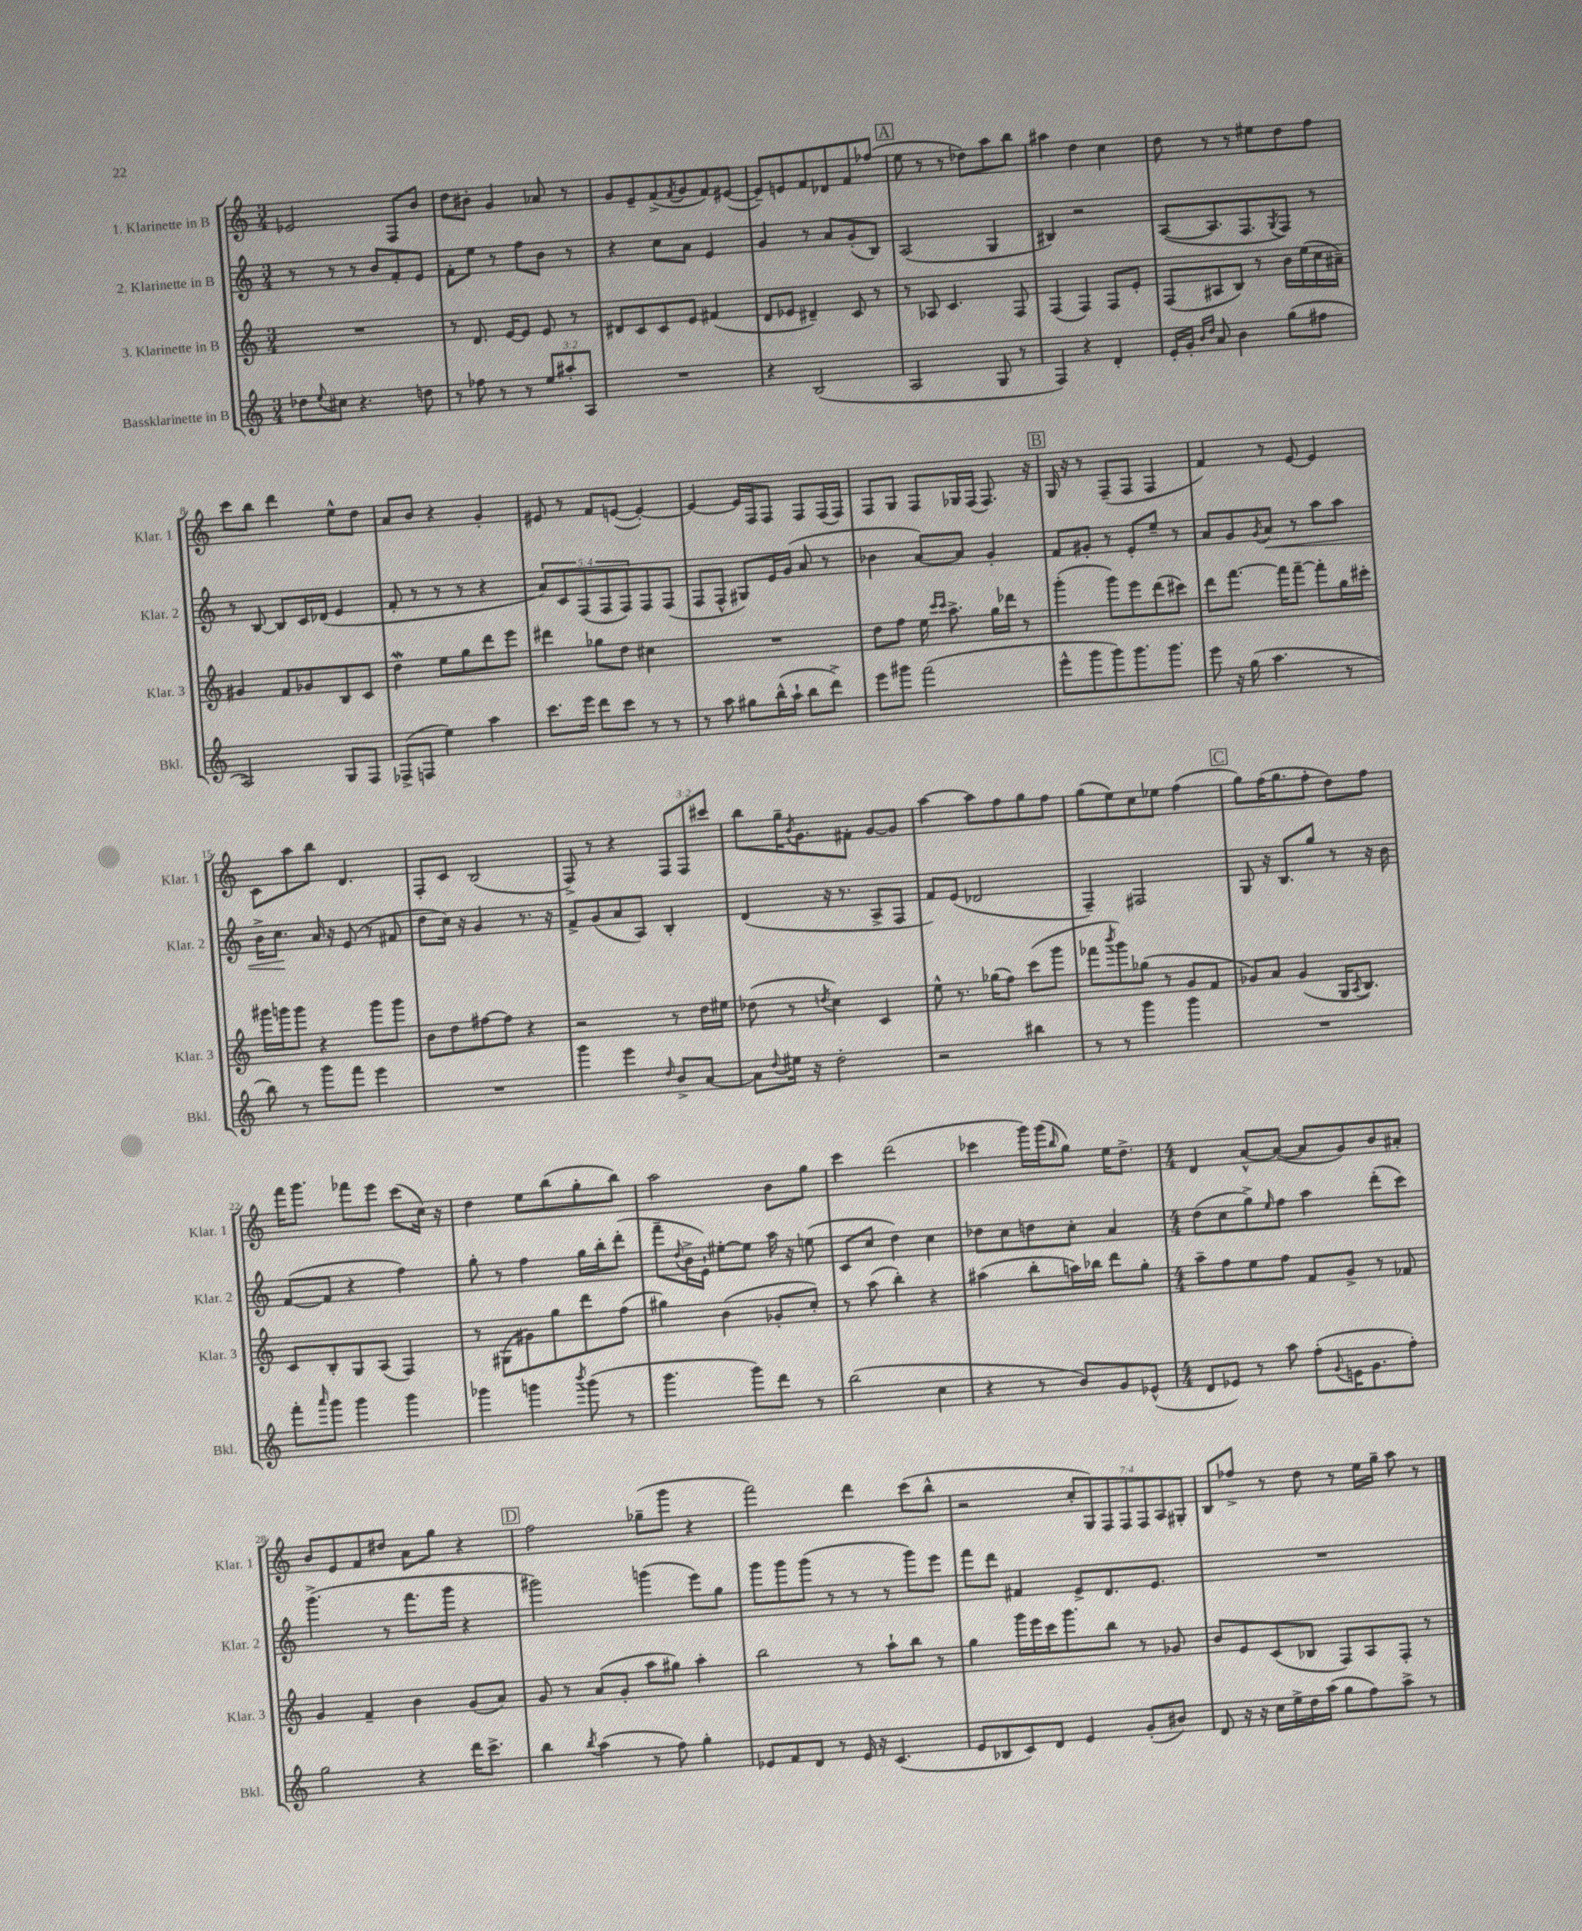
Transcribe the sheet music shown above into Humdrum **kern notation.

**kern	**kern	**kern	**kern
*staff4	*staff3	*staff2	*staff1
*clefG2	*clefG2	*clefG2	*clefG2
*k[]	*k[]	*k[]	*k[]
*M3/4	*M3/4	*M3/4	*M3/4
8dd-	2.r	8r	2e-
8qqee	.	.	.
8cc#	.	8r	.
4.r	.	8r	.
.	.	8b	.
.	.	8f'	8F
8dd	.	8e	8b
=	=	=	=
8r	8r	8f'	8dd
8ff-	8.d	8ee	8b#'
8r	.	8r	4g
.	[16e	.	.
8r	8e]	8ff	.
12ee	8e	8b	8a-
12aa#'	.	.	.
.	8r	8r	8r
12A	.	.	.
=	=	=	=
2.r	8d#	4r	8g
.	8c	.	8e~
.	8c	8cc	(8f^
.	.	.	8qf
.	8e	8a	8g
.	(4f#	4e	8f)
.	.	.	([8e#
=	=	=	=
4r	8d	4g	8e#~])
.	8e-	.	8e
(2B	4d#~)	8r	8f
.	.	8a	8d-
.	8c	(8g'	8f
.	8r	8B)	(8ff-
=	=	=	=
2A	8r	(2A	8ee
.	8A-	.	8r
.	4.c	.	8r
.	.	.	8dd-)
8G	.	4G	8aa
8r	8F	.	8bb
=	=	=	=
4F)	(4F	4B#)	4aa#
4r	4F)	2r	4dd
4d'	8F	.	4cc
.	8e'	.	.
=	=	=	=
16e'	(8F	([8A	8dd
16g'	.	.	.
16qqb	.	.	.
16qqdd	.	.	.
8a	8A#	8.A]	8r
4b	8B)	.	8r
.	.	8.F	.
.	8r	.	8ee#
.	.	8qG	.
(8gg	16b	8F)	8dd
.	(16ee	.	.
8ff#	16cc	8r	8ff
.	16a#~)	.	.
=	=	=	=
2A)	4g#	8r	8ccc
.	.	[8B	8bb
.	8f	8B]	4ddd
.	8g-	16c	.
.	.	(16d-	.
8G	8B	4e	8ee^^
8F	8c	.	8dd
=	=	=	=
(8F-^	4dd	8f'	8a
8F	.	8r	8b
4ee)	8ee	8r	4r
.	8gg	8r	.
4aa	8ddd	4r	4g'
.	8eee	.	.
=	=	=	=
8.ccc	4ddd#	10a)	8e#
.	.	10c	.
.	.	.	8r
16eee	.	.	.
.	.	(10F	.
8ddd	8gg-	.	8f
.	.	10F	.
8ccc	8dd	.	([8e
.	.	10F)	.
8r	4cc#	8F	4e'_)
8r	.	(8F	.
=	=	=	=
8r	2.r	8F	4e_
8aa	.	8F^^	.
8gg#	.	8G#)	16e]
.	.	.	16F
(16bb^^	.	16e	8F
16aa`	.	(16g	.
8bb	.	8a	8F
8ddd^)	.	8r	(16F
.	.	.	16F)
=	=	=	=
8eee	8dd	4b-	8F
8ggg#	8ff	.	8G
(2fff	16ee	[8a)	8F
.	16qqccc	.	.
.	16qqccc	.	.
.	8.aa^	.	.
.	.	8a]	16G-
.	.	.	(16F
.	16gg	4g'	8.F)
.	16ddd-	.	.
.	8r	.	.
.	.	.	16r
=	=	=	=
8eee^^	(4ggg'	8f	16G
.	.	.	16r
8ggg	.	8g#'	8r
8ggg)	8ggg)	8r	(8F~
8.ggg	8eee	8e'	8F
.	(8ddd	8ee~	4F
8.ggg	.	.	.
.	8ccc#)	8r	.
=	=	=	=
8eee	8ddd	8a	4f)
16r	[8.fff	8g	.
(16gg	.	.	.
.	.	8qg	.
4.aa	.	8a	8r
.	16fff]	.	.
.	[8fff~	8r	[8e
.	8fff']	8aa	4e]
8r	16gg	8aa	.
.	16ccc#'	.	.
=	=	=	=
8bb)	16ggg#	16b^	8c
.	16ggg	8.cc	.
8r	8ggg	.	8aa
8ggg	4r	16a	8bb
.	.	16r	.
8fff	.	(8e	4.d
4eee	8ggg	8r	.
.	8ggg	8f#	.
=	=	=	=
2.r	8b	8dd	8F'
.	8dd	16cc)	8c
.	.	16r	.
.	[8ff#	4g	(2B
.	8ff#]	.	.
.	4r	8.r	.
.	.	16r	.
=	=	=	=
4ggg	2r	8f^	8F^)
.	.	(8g	8r
4eee	.	8a	4r
.	.	8A)	.
16qqdd	.	.	.
8b^	8r	4B'	12F
.	.	.	12F
[8a	16dd	.	.
.	.	.	12ccc#
.	16ee#	.	.
=	=	=	=
8a]	(8dd-	(4d	8bb
8qqdd	.	.	.
16ee#	8r	.	16gg~
.	.	.	8qb
16r	.	.	8.g
.	8qdd	.	.
2dd'	4cc)	16r	.
.	.	8.r	.
.	.	.	8f#'
.	4c	8A^	[8g
.	.	8F	8g]
=	=	=	=
2r	8ee^^	8f)	[4aa
.	8.r	(8e	.
.	.	2d-	8aa]
.	(16gg-	.	.
.	8ff)	.	8ff
4bb#	(8ccc	.	8gg
.	8ggg	.	8ff
=	=	=	=
8r	8fff-	4F~)	(8gg
.	8qbbb	.	.
8r	8ggg)	.	8ee)
4ggg	(8gg-	2F#	8cc
.	8r	.	8ee-
4ggg	8g	.	(4ff
.	8f	.	.
=	=	=	=
2.r	8g-)	8G	8gg)
.	8a	16r	(16ff
.	.	8.B	8.gg
.	(4g-	.	.
.	.	8gg	8ff'
.	16G	8r	8dd)
.	8qA	.	.
.	8.B)	.	.
.	.	16r	8ff
.	.	16b	.
=	=	=	=
8fff'	8c	([8f	16fff
.	.	.	8.ggg
16qqaaa	.	.	.
8ggg	8B'	8f]	.
4ggg	8G	4r	8fff-
.	(8A	.	8eee
4ggg	4F)	4ff)	(8ccc
.	.	.	16cc)
.	.	.	16r
=	=	=	=
4ggg-	8r	8gg'	4dd
.	(8G#	8r	.
4ggg	8g#)	4ff	8ee
.	8gg	.	(8bb
8qbbb	.	.	.
(8ggg	8ddd	16gg	8gg'
.	.	16bb'	.
8r	(8ff	(8ddd'	8bb)
=	=	=	=
4.ggg	4gg#)	8fff~	2aa
.	.	8qqdd	.
.	.	16b^	.
.	.	16e`)	.
.	(4b	[8ee#'	.
8ggg)	.	8ee#]	.
8ddd	8g-'	16aa	8b
.	.	16r	.
8r	8cc')	(8ee	8gg
=	=	=	=
(2bb	8r	8c	4ccc
.	(8aa	8cc	.
.	4bb')	4dd)	(2ddd
4cc	4r	4cc	.
=	=	=	=
4r	(4aa#	8dd-	4ccc-
.	.	8cc	.
8r	8bb'	8dd	16ggg)
.	.	.	(16ggg
.	.	.	16qqbb
8b)	16aa)	8cc'	8gg)
.	16bb-	.	.
8g	8ddd	4a	16ee
.	.	.	8.dd^
(8e-^^	8gg'	.	.
=	=	=	=
*M4/4	*M4/4	*M4/4	*M4/4
8d	8aa~	(8dd	4d
8e-)	8ff	8cc	.
8r	8ee	8gg^)	[8a^^
.	.	16qqee	.
8aa	8ff	8ff	(8a_
(8ff'	8f	4aa	8a]
8qqg	.	.	.
16e	8g^	.	8g)
8.g	.	.	.
.	8r	(8ddd'	8b
8ff')	8f-	8ccc)	8a#'
=	=	=	=
2gg	4g	(4.ggg^	8b
.	.	.	8e
.	4f~	.	8f
.	.	8r	8dd#
4r	4b	8.fff	8a
.	.	.	8gg
.	.	16ggg	.
16ddd	(8g	4r	4r
8.ccc^	.	.	.
.	8a)	.	.
=	=	=	=
4bb	8g	2ggg#)	2ff
.	8r	.	.
8qbb	.	.	.
(4aa	(8a	.	.
.	8g'	.	.
8r	8aa	(4ggg	(8gg-~
8ff)	8gg#)	.	8ggg
4gg'	4aa'	8eee)	4r
.	.	8gg	.
=	=	=	=
8e-	2bb	8ggg	2fff)
8f	.	8ggg	.
8d	.	(8ggg	.
8r	.	8r	.
16e-	8r	8r	4ddd
16r	.	.	.
(4.c	8aa`	8r	.
.	8bb	8ggg)	(8ccc
.	8r	8eee	8bb^^
=	=	=	=
8e	4gg	8fff	2r
8B-	.	8ddd	.
8c)	16ggg	4f#	.
.	16eee	.	.
8d	16ccc	.	.
.	8.ggg	.	.
4e	.	8e^	14cc'
.	.	.	14G)
.	8bb	8.d	.
.	.	.	14F
.	.	.	14F
(8g'	8r	.	.
.	.	.	14F
.	.	8.e	.
.	.	.	14A
8b#)	8g-	.	.
.	.	.	14G#'
=	=	=	=
8d	8b	1r	8B
16r	8e	.	8ff-^
16r	.	.	.
16cc	(8c	.	8r
16ee^	.	.	.
16dd	8B-	.	8dd
(16aa	.	.	.
8gg	8F)	.	8r
8ff)	8A	.	16ee
.	.	.	16gg~
8aa^	8F'	.	8aa
8r	8r	.	8r
==	==	==	==
*-	*-	*-	*-
